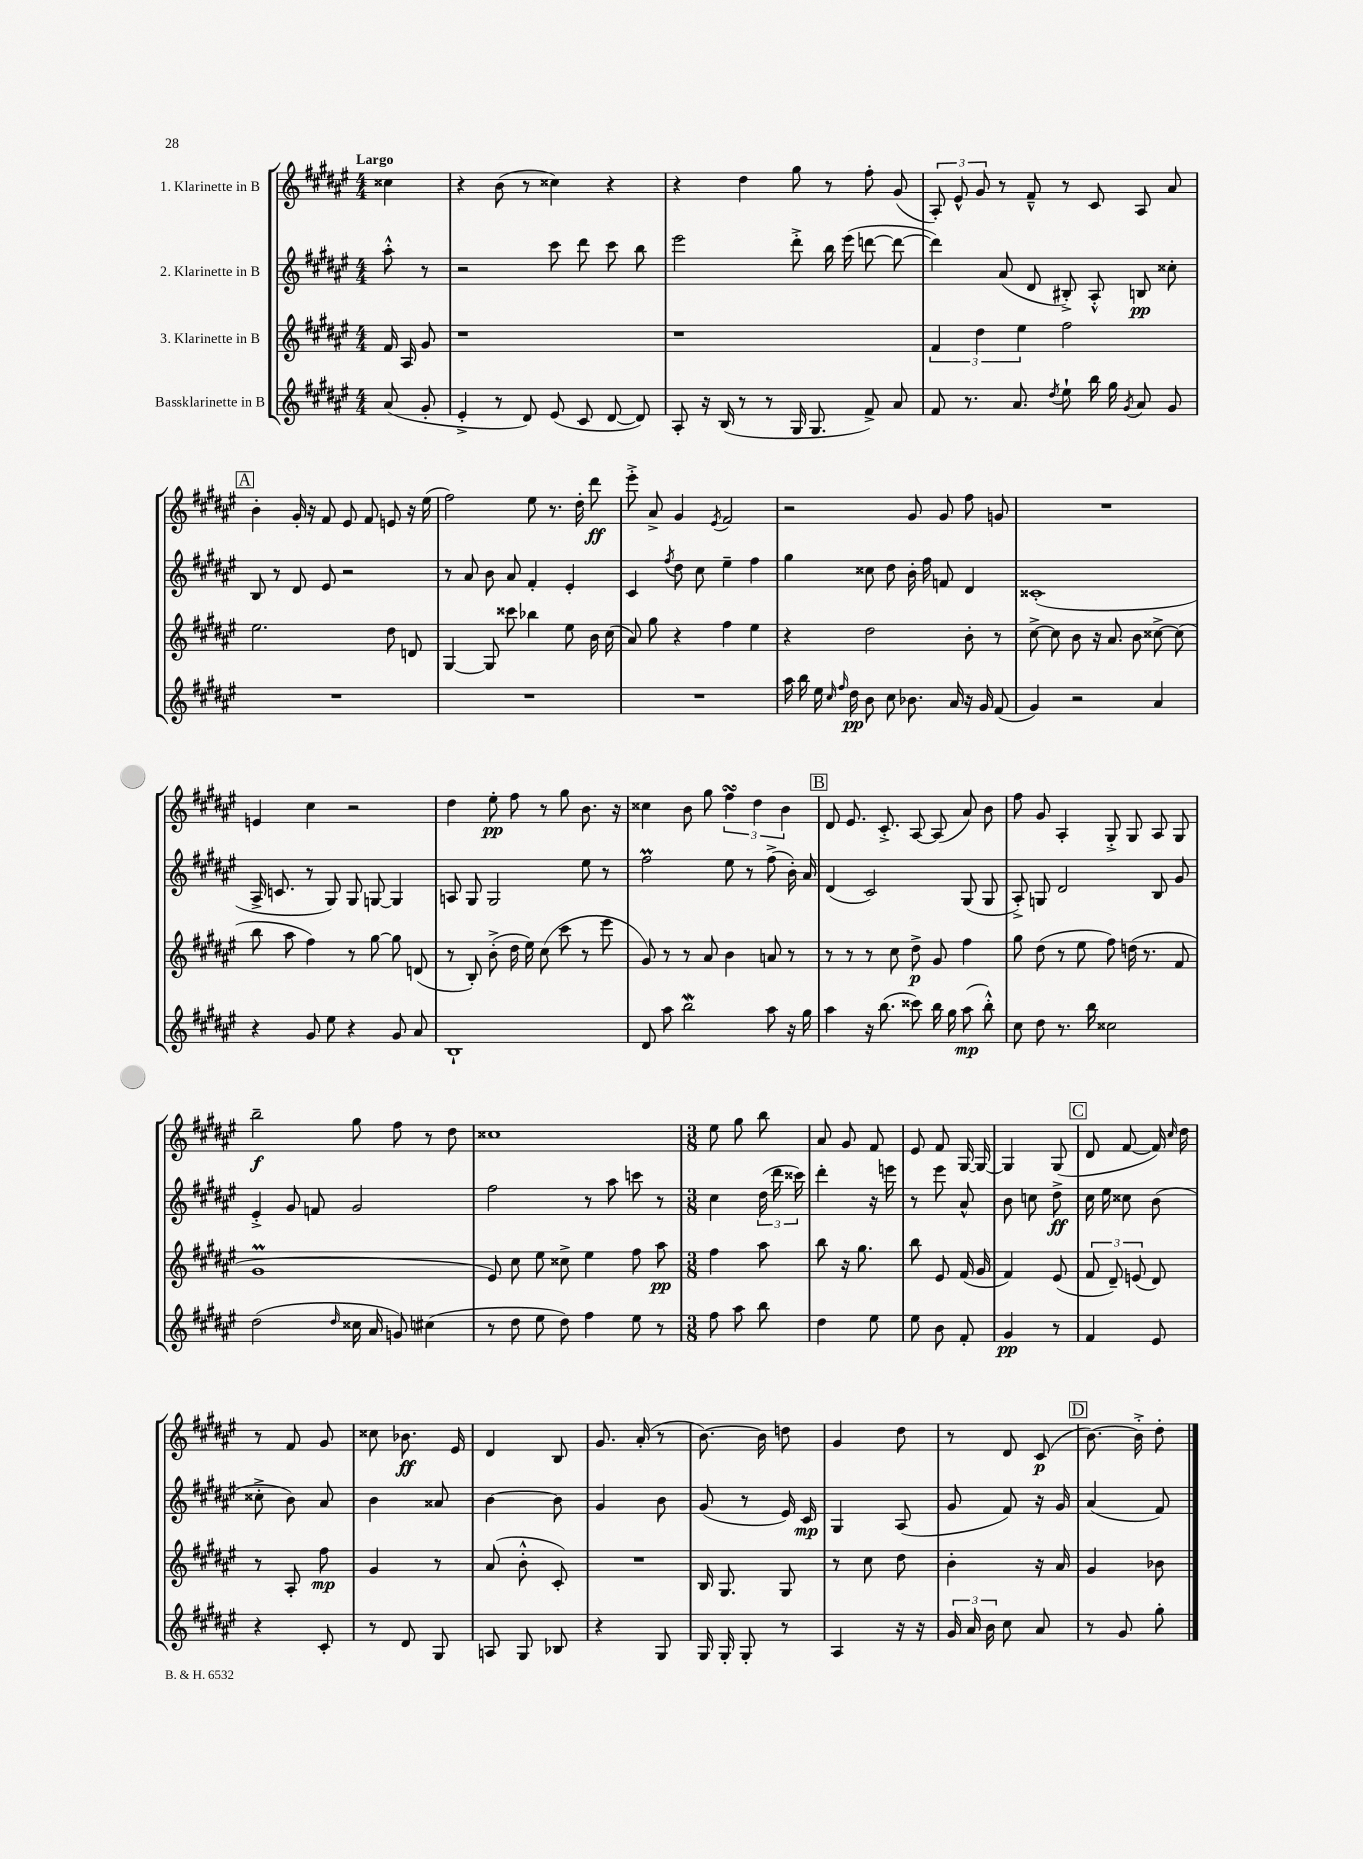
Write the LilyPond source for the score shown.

<<
\new StaffGroup <<
\new Staff = "s0" \with { instrumentName = "1. Klarinette in B" } {
    \clef treble \key fis \major \numericTimeSignature \time 4/4 \partial 4 \tempo "Largo"
    \autoBeamOff cisis''4 |
    r4 b'8( r8 cisis''4) r4 |
    r4 dis''4 gis''8 r8 fis''8-. gis'8( |
    \tuplet 3/2 { ais8-.) eis'8-^ gis'8 } r8 fis'8---^ r8 cis'8 ais8 ais'8 |
    \mark \markup { \box "A" } b'4-. gis'16-. r16 fis'8 eis'8 fis'8 e'8 r16 eis''16( |
    fis''2) eis''8 r8. dis''16-. dis'''8\ff |
    eis'''8-.-> ais'8-> gis'4 \acciaccatura { eis'8 } fis'2 |
    r2 gis'8 gis'8 fis''8 g'8 |
    R1 |
    e'4 cis''4 r2 |
    dis''4 eis''8-.\pp fis''8 r8 gis''8 b'8. r16 |
    cisis''4 b'8 gis''8 \tuplet 3/2 { fis''4\turn dis''4 b'4 } |
    \mark \markup { \box "B" } dis'8 eis'8. cis'8.-.-> ais8~ ais8( ais'8) b'8 |
    fis''8 gis'8 ais4-. gis8-.-> gis8 ais8 gis8 |
    b''2--\f gis''8 fis''8 r8 dis''8 |
    cisis''1 |
    \numericTimeSignature \time 3/8 eis''8 gis''8 b''8 |
    ais'8 gis'8 fis'8 |
    eis'8 fis'8 gis16~ gis16~ |
    gis4 gis8( |
    \mark \markup { \box "C" } dis'8 fis'8~ fis'16) \grace { cis''16 } dis''16 |
    r8 fis'8 gis'8 |
    cisis''8 bes'8.\ff eis'16 |
    dis'4 b8 |
    gis'8. ais'16-.( r8 |
    b'8.~) b'16 d''8 |
    gis'4 dis''8 |
    r8 dis'8 cis'8\p( |
    \mark \markup { \box "D" } b'8.~) b'16-.-> dis''8-. \bar "|." |
}
\new Staff = "s1" \with { instrumentName = "2. Klarinette in B" } {
    \clef treble \key fis \major \numericTimeSignature \time 4/4 \partial 4
    \autoBeamOff ais''8-.-^ r8 |
    r2 cis'''8 dis'''8 cis'''8 b''8 |
    eis'''2 dis'''8-.-> b''16 eis'''16( d'''8~ d'''8~ |
    d'''4) ais'8( dis'8 bis8-.->) ais8-.-^ b8\pp cisis''8-. |
    \mark \markup { \box "A" } b8 r8 dis'8 eis'8 r2 |
    r8 ais'8 b'8 ais'8 fis'4-. eis'4-. |
    cis'4 \acciaccatura { fis''8 } dis''8 cis''8 eis''4-- fis''4 |
    gis''4 cisis''8 dis''8 b'16-. fis''16 f'8 dis'4 |
    cisis'1-.( |
    ais16-> c'8. r8 gis8) gis8 g8~ g4 |
    a8 gis8 gis2 eis''8 r8 |
    fis''2\prall eis''8 r8 fis''8->( b'16-.) ais'16 |
    \mark \markup { \box "B" } dis'4( cis'2) gis8( gis8 |
    ais8-.->) g8 dis'2 b8 gis'8 |
    eis'4-.-> gis'8 f'8 gis'2 |
    fis''2 r8 ais''8 c'''8 r8 |
    \numericTimeSignature \time 3/8 cis''4 \tuplet 3/2 { dis''16( dis'''16 cisis'''16) } |
    dis'''4-. r16 e'''16 |
    r8 eis'''8 ais'8-^ |
    b'8 c''8 dis''8->\ff |
    \mark \markup { \box "C" } cis''16 eis''16 cisis''8 b'8( |
    cisis''8-.-> b'8) ais'8 |
    b'4 aisis'8 |
    b'4~ b'8 |
    gis'4 b'8 |
    gis'8( r8 eis'16) cis'16\mp |
    gis4 ais8( |
    gis'8 fis'8) r16 gis'16 |
    \mark \markup { \box "D" } ais'4( fis'8) \bar "|." |
}
\new Staff = "s2" \with { instrumentName = "3. Klarinette in B" } {
    \clef treble \key fis \major \numericTimeSignature \time 4/4 \partial 4
    \autoBeamOff fis'16 ais16 gis'8 |
    r1 |
    r1 |
    \tuplet 3/2 { fis'4 dis''4 eis''4 } fis''2 |
    \mark \markup { \box "A" } eis''2. dis''8 d'8 |
    gis4~ gis8 cisis'''8 bes''4 eis''8 b'16 cis''16( |
    ais'8) gis''8 r4 fis''4 eis''4 |
    r4 dis''2 b'8-. r8 |
    cis''8~-> cis''8 b'8 r16 ais'8. b'8 cisis''8~-> cisis''8( |
    b''8 ais''8 fis''4) r8 gis''8~ gis''8 d'8( |
    r8 b8-.) b'8-.->( dis''16 eis''16) cis''8( cis'''8 r8 eis'''8 |
    gis'8) r8 r8 ais'8 b'4 a'8 r8 |
    \mark \markup { \box "B" } r8 r8 r8 cis''8 dis''8->\p gis'8 fis''4 |
    gis''8 dis''8( r8 eis''8 fis''8) d''16( r8. fis'8 |
    gis'1\prall |
    eis'8) cis''8 eis''8 cisis''8-> eis''4 fis''8 ais''8\pp |
    \numericTimeSignature \time 3/8 fis''4 ais''8 |
    b''8 r16 gis''8. |
    b''8 eis'8 fis'16( gis'16 |
    fis'4) eis'8( |
    \mark \markup { \box "C" } \tuplet 3/2 { fis'8 dis'8--) e'8( } dis'8) |
    r8 ais8-. fis''8\mp |
    gis'4 r8 |
    ais'8( b'8-.-^ cis'8-.) |
    R4. |
    b16 gis8. gis8 |
    r8 cis''8 dis''8 |
    b'4-. r16 ais'16 |
    \mark \markup { \box "D" } gis'4 bes'8 \bar "|." |
}
\new Staff = "s3" \with { instrumentName = "Bassklarinette in B" } {
    \clef treble \key fis \major \numericTimeSignature \time 4/4 \partial 4
    \autoBeamOff ais'8( gis'8-. |
    eis'4-.-> r8 dis'8) eis'8( cis'8 dis'8~ dis'8) |
    ais8-. r16 b16( r8 r8 gis16 gis8. fis'8->) ais'8 |
    fis'8 r8. ais'8. \acciaccatura { dis''8 } eis''8-! b''16 gis''16 \acciaccatura { gis'8 } ais'8 gis'8 |
    \mark \markup { \box "A" } R1 |
    R1 |
    R1 |
    ais''16 b''16 eis''16 \grace { cis''16 fis''16 } dis''16\pp b'8 cis''8 bes'8. ais'16 r16 gis'16 fis'8( |
    gis'4) r2 ais'4 |
    r4 gis'8 eis''8 r4 gis'8 ais'8 |
    b1-! |
    dis'8 ais''8 b''2\mordent ais''8 r16 gis''16 |
    \mark \markup { \box "B" } ais''4 r16 b''8.( cisis'''8) b''16 gis''16 ais''8\mp( b''8-.-^) |
    cis''8 dis''8 r8. b''16 cisis''2 |
    dis''2( \grace { dis''16 } cisis''16 ais'16 g'8) cis''4( |
    r8 dis''8 eis''8 dis''8) fis''4 eis''8 r8 |
    \numericTimeSignature \time 3/8 fis''8 ais''8 b''8 |
    dis''4 eis''8 |
    eis''8 b'8 fis'8-. |
    gis'4\pp r8 |
    \mark \markup { \box "C" } fis'4 eis'8 |
    r4 cis'8-. |
    r8 dis'8 gis8 |
    a8 gis8 bes8 |
    r4 gis8 |
    gis16 gis16-. gis8-. r8 |
    ais4 r16 r16 |
    \tuplet 3/2 { gis'16 ais'16 b'16 } cis''8 ais'8 |
    \mark \markup { \box "D" } r8 gis'8 gis''8-. \bar "|." |
}
>>
>>
\layout { \context { \Score \remove "Bar_number_engraver" } }
